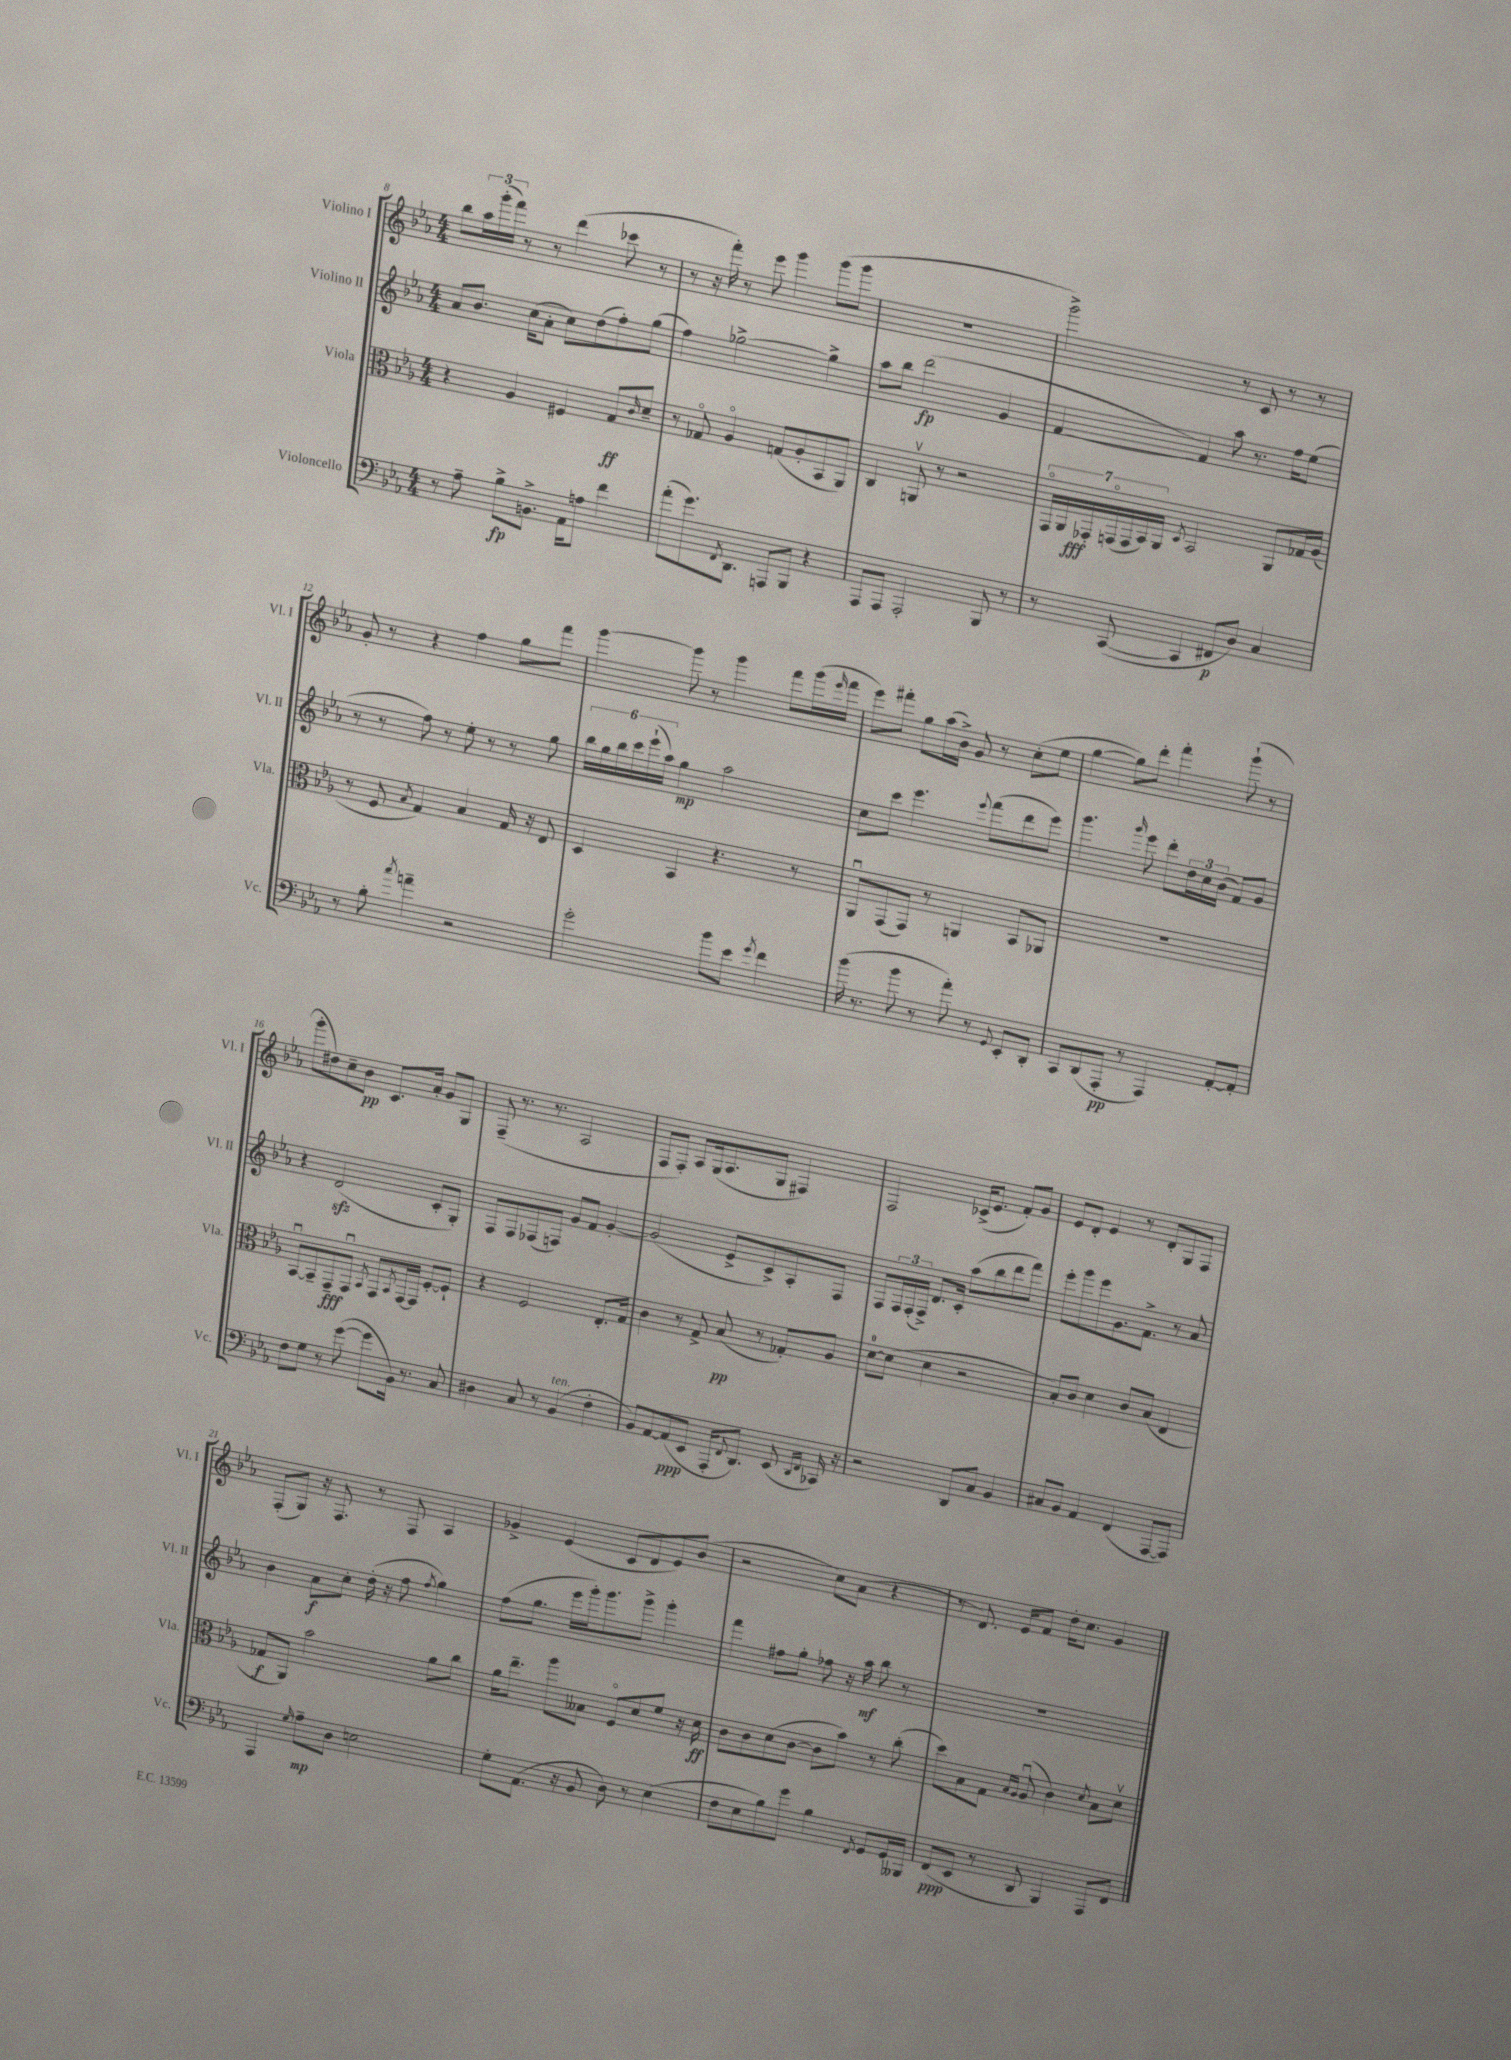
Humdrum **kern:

**kern	**dynam	**kern	**dynam	**kern	**dynam	**kern	**dynam
*part4	*part4	*part3	*part3	*part2	*part2	*part1	*part1
*staff4	*staff4	*staff3	*staff3	*staff2	*staff2	*staff1	*staff1
*I"Violoncello	*	*I"Viola	*	*I"Violino II	*	*I"Violino I	*
*I'Vc.	*	*I'Vla.	*	*I'Vl. II	*	*I'Vl. I	*
*clefF4	*	*clefC3	*	*clefG2	*	*clefG2	*
*k[b-e-a-]	*	*k[b-e-a-]	*	*k[b-e-a-]	*	*k[b-e-a-]	*
*M4/4	*	*M4/4	*	*M4/4	*	*M4/4	*
=8	=8	=8	=8	=8	=8	=8	=8
8r	.	4r	.	8a-/L	.	8bb-\L	.
8A-~\	.	.	.	8.b-/J	.	24aa-\L	.
.	.	.	.	.	.	(24ggg'\	.
.	.	.	.	.	.	24fff\JJ)	.
8B-^\L	fp	4A-/	.	.	.	8r	.
.	.	.	.	(16cc\KL	.	.	.
8.BBn^\J	.	.	.	8a-'\J	.	8r	.
.	.	4F#X/	.	8cc\L)	.	(4ddd\	.
16AA-\KL	.	.	.	.	.	.	.
8An\J	.	.	.	(8dd\	.	.	.
4f\	.	8G/L	ff	8ff'\)	.	8ccc-X\	.
.	.	16qqc/	.	.	.	.	.
.	.	8d~/J	.	(8gg\J	.	8r	.
=9	=9	=9	=9	=9	=9	=9	=9
(8a-'\L	.	8r	.	4ff\)	.	8r	.
8.g\)	.	8G-X/	.	.	.	16r	.
.	.	.	.	.	.	16fff'\)	.
.	.	4A-/	.	[2gg-X^\	.	8r	.
8qFF/	.	.	.	.	.	.	.
8.DD\J	.	.	.	.	.	.	.
.	.	.	.	.	.	8eee-\	.
8AAAn/L	.	(8Gn/L	.	.	.	4ggg\	.
8BBB-/J	.	8A-'/	.	.	.	.	.
4r	.	8BB-/	.	4gg-^\]	.	(8ggg\L	.
.	.	8AA-/J)	.	.	.	8ggg\J	.
=10	=10	=10	=10	=10	=10	=10	=10
8AAA-/L	.	4C/	.	8aa-\L	.	1r	.
8AAA-/J	.	.	.	8bb-\J	.	.	.
2AAA-'/	.	8AAnv/	.	(2ddd\	fp	.	.
.	.	8r	.	.	.	.	.
.	.	2r	.	.	.	.	.
8BBB-/	.	.	.	4g/	.	.	.
8r	.	.	.	.	.	.	.
=11	=11	=11	=11	=11	=11	=11	=11
8r	.	28GG/LL	.	[4f/	.	2ggg^\)	.
.	.	28AA-/	.	.	.	.	.
.	.	28GG-X'/	fff	.	.	.	.
.	.	(28GGn/	.	.	.	.	.
([8CC/	.	.	.	.	.	.	.
.	.	28GG/	.	.	.	.	.
.	.	28BB-/)	.	.	.	.	.
.	.	28AA-/JJ	.	.	.	.	.
.	.	8qD/	.	.	.	.	.
4CC/]	.	2BB-/	.	4f/])	.	.	.
8FF#X/L	p	.	.	8aa-\	.	8r	.
8D/J)	.	.	.	8.r	.	8c/	.
4C/	.	8AA-/L	.	.	.	8r	.
.	.	.	.	16ff\KL	.	.	.
.	.	16G-X/L	.	(8ee-\J	.	8r	.
.	.	(16A-/JJ	.	.	.	.	.
!!LO:LB:g=z
=12	=12	=12	=12	=12	=12	=12	=12
8r	.	8r	.	8r	.	8g'/	.
8B-'\	.	8F/	.	8r	.	8r	.
8qcc/	.	8qB-/	.	.	.	.	.
4an~\	.	4G/)	.	8ff\)	.	4r	.
.	.	.	.	8r	.	.	.
2r	.	4B-/	.	8ee-'\	.	4ff\	.
.	.	.	.	8r	.	.	.
.	.	16G/	.	8r	.	8gg\L	.
.	.	16r	.	.	.	.	.
.	.	8E-/	.	8gg\	.	8fff\J	.
=13	=13	=13	=13	=13	=13	=13	=13
2g'\	.	4D/	.	24bb-\LL	.	[4ggg\	.
.	.	.	.	24gg\	.	.	.
.	.	.	.	24bb-\	.	.	.
.	.	.	.	24ccc\	.	.	.
.	.	.	.	(24eee-`\	.	.	.
.	.	.	.	24aa-\JJ)	.	.	.
.	.	4BB-/	.	4gg\	mp	8ggg\]	.
.	.	.	.	.	.	8r	.
8b-\L	.	4.r	.	2aa-\	.	4ggg\	.
8e-\J	.	.	.	.	.	.	.
8qg/	.	.	.	.	.	.	.
4f\	.	.	.	.	.	8fff\L	.
.	.	8r	.	.	.	(16ggg\L	.
.	.	.	.	.	.	16qqeee-/	.
.	.	.	.	.	.	16fff\JJ	.
=14	=14	=14	=14	=14	=14	=14	=14
(16b-\	.	8AA-u/L	.	8cc\L	.	8eee-\L)	.
8.r	.	.	.	.	.	.	.
.	.	(8GG/	.	8ccc\J	.	8fff#X'\J	.
8b-\	.	8GG/J)	.	4.eee-\	.	8gg\L	.
8r	.	8r	.	.	.	(16aa-\L	.
.	.	.	.	.	.	16b-^\JJ)	.
8a-'\)	.	4AAn/	.	.	.	8g/	.
.	.	.	.	8qqeee-/	.	.	.
8r	.	.	.	(8fff\L	.	8r	.
8qqGG/	.	.	.	.	.	.	.
8EE-'/L	.	8BB-/L	.	8ddd\	.	(8cc'\L	.
8DD'/J	.	8AA-X/J	.	8eee-\J)	.	8ee-\J	.
=15	=15	=15	=15	=15	=15	=15	=15
8CC/L	.	1r	.	4.ggg\	.	[4gg\	.
(8DD/	.	.	.	.	.	.	.
8AAA-'/J	pp	.	.	.	.	8gg\L])	.
.	.	.	.	16qqggg/	.	.	.
8r	.	.	.	8eee-\	.	8ddd'\J	.
4AAA-/)	.	.	.	8ddd'\L	.	4fff'\	.
.	.	.	.	24dd\L	.	.	.
.	.	.	.	24cc\	.	.	.
.	.	.	.	(24b-\JJ	.	.	.
[8AA-'/L	.	.	.	8f/L)	.	(8ggg`\	.
8AA-'/J]	.	.	.	8g/J	.	8r	.
!!LO:LB:g=z
=16	=16	=16	=16	=16	=16	=16	=16
8F\L	.	[8BB-u/L	.	4r	.	8ggg'\L	.
8G\J	.	8BB-~/]	.	.	.	8dd#X\)	.
8r	.	8GG~/	fff	(2dzz/	.	8cc~\	.
([8g\	.	8GGu/J	.	.	.	8b-\J	pp
.	.	8qBB-/	.	.	.	.	.
8g\L]	.	8GG/L	.	.	.	8.c/L	.
.	.	8qBB-/	.	.	.	.	.
16BB-\Jk)	.	[16GG/L	.	.	.	.	.
8.r	.	16GG/JJ]	.	.	.	16a-'/Jk	.
.	.	[8F'/L	.	8c'/L	.	8g/L	.
8C/	.	8F`/J]	.	8G'/J)	.	8G/J	.
=17	=17	=17	=17	=17	=17	=17	=17
4D#X\	.	4r	.	8F/L	.	(8F~/	.
.	.	.	.	8F/	.	8.r	.
8C/	.	2F/	.	(8F-X/	.	.	.
.	.	.	.	.	.	8.r	.
8r	.	.	.	8Fn/J)	.	.	.
!LO:TX:a:i:t=ten.	!	!	!	!	!	!	!
(4BB-/	.	.	.	8g/L	.	2A-/	.
.	.	.	.	8f/J	.	.	.
4F'\	.	8.E-'/L	.	[4g'/	.	.	.
.	.	16G/Jk	.	.	.	.	.
=18	=18	=18	=18	=18	=18	=18	=18
8BB-/L)	.	4c\	.	(2g/]	.	8F/L	.
[8AA-/	.	.	.	.	.	8F'/J)	.
(8AA-/]	ppp	8r	.	.	.	8A-/L	.
8EE-/J	.	8G^/	.	.	.	(16G/k	.
.	.	.	.	.	.	8.A-/	.
16AAA-'/KL	.	(8B-/	pp	8e-^/L	.	.	.
8qqFF/	.	.	.	.	.	.	.
8.DD/J)	.	.	.	.	.	.	.
.	.	8r	.	8c^/)	.	8G/J	.
(8EE-/	.	8G-X'/L)	.	8A-'/	.	4F#X/)	.
16qqDD/LL	.	.	.	.	.	.	.
16qqFF/JJ	.	.	.	.	.	.	.
16CC-X/)	.	8A-/J	.	8F/J	.	.	.
16r	.	.	.	.	.	.	.
=19	=19	=19	=19	=19	=19	=19	=19
2r	.	[8d\L	.	8F/L	.	2F/	.
.	.	(8d\J]	.	24F/L	.	.	.
.	.	.	.	(24F'/	.	.	.
.	.	.	.	24F^/JJ)	.	.	.
.	.	4d\	.	8.d/L	.	.	.
.	.	.	.	16c'/Jk	.	.	.
8DD/L	.	2r	.	(8aa-\L	.	(16c-X^/KL	.
.	.	.	.	.	.	8.e-/J	.
8C/J	.	.	.	8bb-\	.	.	.
4BB-/	.	.	.	8ddd\	.	8f'/L)	.
.	.	.	.	8fff\J)	.	8g/J	.
=20	=20	=20	=20	=20	=20	=20	=20
8C#X/L	.	8B-'/L)	.	8eee-'\L	.	8e-/L	.
8BB-/J	.	8c/J	.	8ggg\	.	8d'/J	.
4AA-/	.	4d\	.	8eee-\	.	4e-/	.
.	.	.	.	8.g\	.	.	.
(4FF/	.	8c/L	.	.	.	8r	.
.	.	.	.	8.f^\J	.	.	.
.	.	(8B-/J	.	.	.	8d'/L	.
[8AAA-/L	.	4E-/	.	8r	.	8G/	.
8AAA-/J])	.	.	.	8a-/	.	8F/J	.
!!LO:LB:g=z
=21	=21	=21	=21	=21	=21	=21	=21
4AAA-/	.	8G-X/L	f	4b-\	.	(8F'/L	.
.	.	8AA-/J)	.	.	.	8G/J)	.
16qqG/	.	.	.	.	.	.	.
8A-~\L	mp	2b-\	.	8a-\L	f	16r	.
.	.	.	.	.	.	8.F/	.
8D\J	.	.	.	8cc'\J	.	.	.
2En\	.	.	.	(16dd'\	.	8r	.
.	.	.	.	16r	.	.	.
.	.	.	.	8ff\	.	8F/	.
.	.	.	.	8qff/	.	.	.
.	.	8a-\L	.	4gg\)	.	4A-/	.
.	.	8cc\J	.	.	.	.	.
=22	=22	=22	=22	=22	=22	=22	=22
8G'\L	.	16a-\KL	.	(8ff\L	.	4g-X^/	.
.	.	8.ee-~\J	.	.	.	.	.
(8.AA-\J	.	.	.	8.gg\J	.	.	.
.	.	8aa-\L	.	.	.	(4e-/	.
16r	.	.	.	16eee-\LL	.	.	.
8BB-/	.	8B--X\J	.	16ggg'\J)	.	.	.
.	.	.	.	8.ggg\	.	.	.
8D\)	.	8F/L	.	.	.	8c/L	.
8r	.	8d/	.	8ggg^\J	.	8d/	.
(4E-\	.	8f/J	.	4ggg'\	.	8e-/)	.
.	.	16r	.	.	.	(8b-/J	.
.	.	16d\	ff	.	.	.	.
=23	=23	=23	=23	=23	=23	=23	=23
8F\L	.	8c\L	.	4fff\	.	2r	.
8E-\	.	8c\	.	.	.	.	.
8B-\)	.	(8d\	.	8ff#X\L	.	.	.
8g\J	.	[8c\J	.	8gg'\J	.	.	.
4B-\	.	8c\L]	.	8ff-X\	.	8cc\L)	.
.	.	8b-\J)	.	16r	.	(8a-\J	.
.	.	.	.	16aa-\	mf	.	.
8qFF/	.	.	.	.	.	.	.
8GG/L	.	8r	.	8bb-\	.	4r	.
16GG/L	.	(8cc'\	.	8r	.	.	.
16BBB--X/JJ	.	.	.	.	.	.	.
=24	=24	=24	=24	=24	=24	=24	=24
(8FF/L	ppp	8dd\L)	.	1r	.	8r	.
8EE-/J	.	8B-\	.	.	.	8.d/)	.
8r	.	8G\J	.	.	.	.	.
.	.	.	.	.	.	16e-/KL	.
.	.	16qqB-/LL	.	.	.	.	.
.	.	16qqA-/JJ	.	.	.	.	.
8DD/	.	(8A-u/	.	.	.	8f/J	.
4BBB-/)	.	4c\)	.	.	.	16dd'\KL	.
.	.	.	.	.	.	8.cc\J	.
.	.	8qd/	.	.	.	.	.
8AAA-/L	.	8B-\L	.	.	.	4g/	.
8FF/J	.	8dv\J	.	.	.	.	.
==	==	==	==	==	==	==	==
*-	*-	*-	*-	*-	*-	*-	*-
